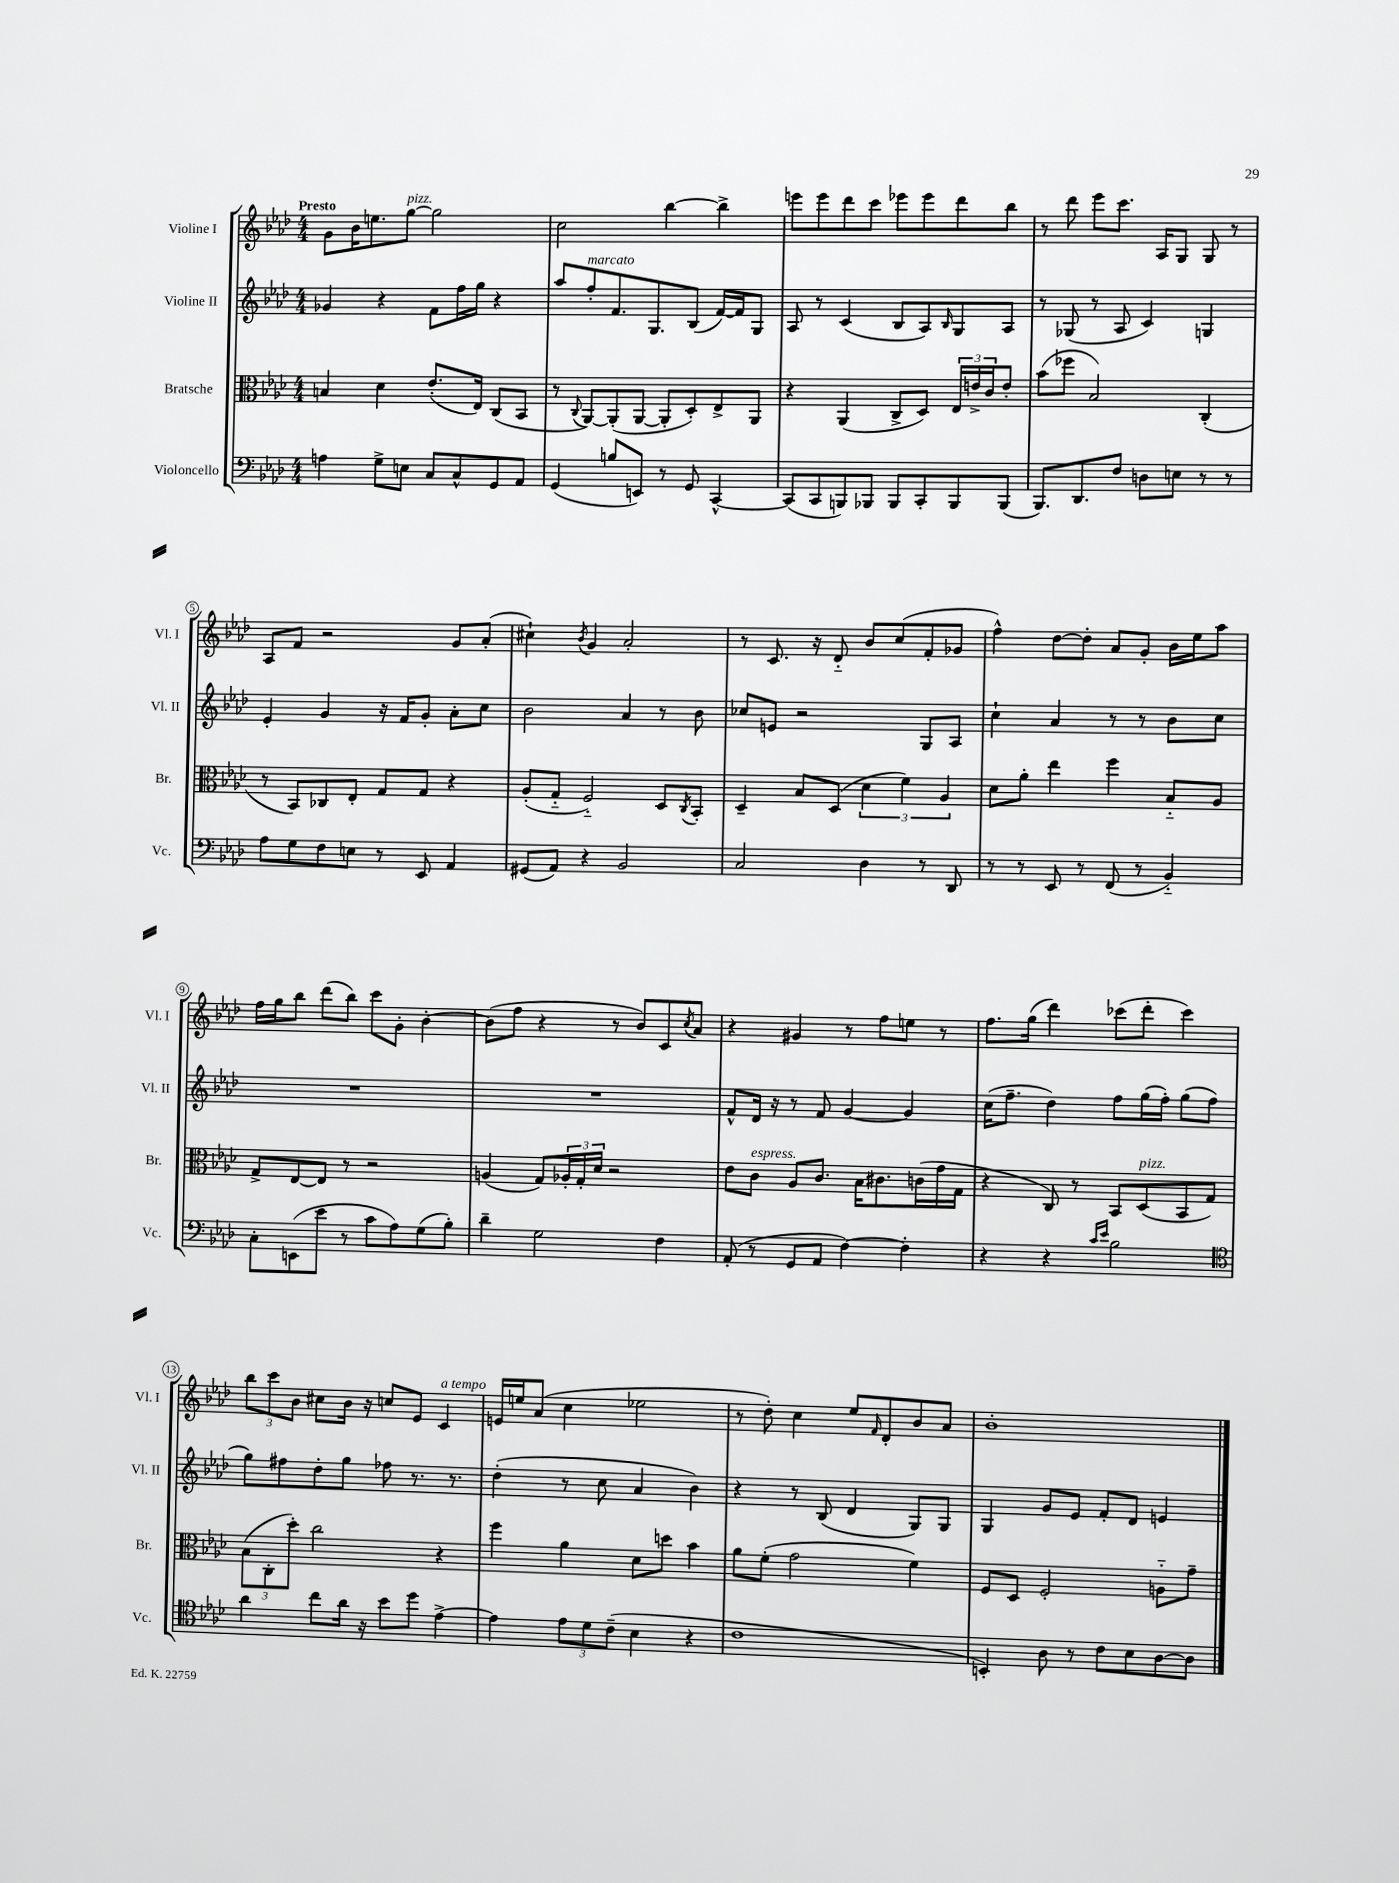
<<
\new StaffGroup <<
\new Staff = "s0" \with { instrumentName = "Violine I" shortInstrumentName = "Vl. I" } {
    \clef treble \key aes \major \numericTimeSignature \time 4/4 \tempo "Presto"
    g'8 bes'16 e''8. g''8~^\markup { \italic "pizz." } g''2 |
    c''2 bes''4~ bes''4-> |
    e'''8 e'''8 des'''8 c'''8 ees'''8 ees'''8 des'''8 bes''8 |
    r8 des'''8 ees'''8 c'''8. aes16 g8 g8 r8 |
    aes8 f'8 r2 g'8 aes'8-.( |
    cis''4-!) \acciaccatura { bes'8 } g'4 aes'2-. |
    r8 c'8. r16 des'8-_ bes'8 c''8( f'8-. ges'8 |
    f''4-^) des''8~ des''8-. aes'8 g'8-. bes'16 ees''16 aes''8 |
    f''16 g''16 bes''8 des'''8( bes''8) c'''8 g'8-. bes'4~-. |
    bes'8( f''8 r4 r8 bes'8) c'8 \acciaccatura { c''8 } aes'8 |
    r4 gis'4 r8 f''8 e''8 r8 |
    f''8. g''16( des'''4) ces'''8( des'''8-. ces'''4) |
    \tuplet 3/2 { bes''8 c'''8 bes'8 } cis''8 bes'16 r16 c''8 ees'8 c'4^\markup { \italic "a tempo" } |
    e'16 e''16 aes'8( c''4 ees''2 |
    r8 des''8-.) c''4 ees''8 \grace { f'16 } des'8-. bes'8 aes'8 |
    bes'1-. \bar "|." |
}
\new Staff = "s1" \with { instrumentName = "Violine II" shortInstrumentName = "Vl. II" } {
    \clef treble \key aes \major \numericTimeSignature \time 4/4
    ges'4 r4 f'8 f''16 g''16 r4 |
    aes''8 f''8-.^\markup { \italic "marcato" } f'8. g8. bes8( f'16~) f'16 g8 |
    aes8 r8 c'4( bes8 aes8) \grace { bes16 } g8 aes8 |
    r8 ges8( r8 aes8 c'4) g4 |
    ees'4-. g'4 r16 f'16 g'8-. aes'8-. c''8 |
    bes'2 aes'4 r8 bes'8 |
    ces''8 e'8 r2 g8 aes8 |
    c''4-! aes'4 r8 r8 bes'8 c''8 |
    R1 |
    R1 |
    f'8-^ des'16 r16 r8 f'8 g'4~ g'4 |
    c''16( f''8.-- des''4) f''8 g''16( f''16-.) g''8( f''8 |
    g''8) fis''8 des''8-. g''8 fes''8 r8. r8. |
    des''4-.( r8 c''8 aes'4 bes'4) |
    r4 r8 bes8( des'4 g8) g8 |
    g4 g'8 ees'8 f'8-. des'8 e'4 \bar "|." |
}
\new Staff = "s2" \with { instrumentName = "Bratsche" shortInstrumentName = "Br." } {
    \clef alto \key aes \major \numericTimeSignature \time 4/4
    b4 des'4 ees'8.-.( ees16) c8( bes,8 |
    r8 \appoggiatura { c8 } aes,8~) aes,8-.( aes,8~ aes,8-. des8-.) ees8-> aes,8 |
    r4 aes,4( c8-> des8) \tuplet 3/2 { ees16 e'16-> c'16 } e'8-. |
    bes'8( fes''8 bes2) c4-.( |
    r8 bes,8) ces8 ees8-. g8 g8 r4 |
    aes8-.( g8-_ f2-_) des8 \acciaccatura { c8 } bes,8-. |
    des4-- bes8 des8( \tuplet 3/2 { des'4 f'4) aes4 } |
    des'8 aes'8-. ees''4 f''4 bes8-_ aes8 |
    g8-> ees8~ ees8 r8 r2 |
    a4( g8) \tuplet 3/2 { aes16-. g16-. des'16 } r2 |
    ees'8 c'8^\markup { \italic "espress." } aes8 c'8. bes16 cis'8. c'16( g'16 g16 |
    r4 c8) r8 bes,8 des8^\markup { \italic "pizz." }( bes,8 g8) |
    \tuplet 3/2 { bes8( c8-. des''8-.) } c''2 r4 |
    f''4 aes'4 des'8 d''8 bes'4 |
    aes'8 f'8-.( g'2 f'4) |
    f8 des8 f2-. a8-_ g'8-- \bar "|." |
}
\new Staff = "s3" \with { instrumentName = "Violoncello" shortInstrumentName = "Vc." } {
    \clef bass \key aes \major \numericTimeSignature \time 4/4
    a4 g8-> e8 c8 c8-^ g,8 aes,8 |
    g,4( b8 e,8) r8 g,8 c,4~-^ |
    c,8( c,8 b,,8) bes,,8 bes,,8 c,8-. bes,,8 bes,,8( |
    bes,,8.) des,8. f8 d8 e8 r8 r8 |
    aes8 g8 f8 e8 r8 ees,8 aes,4 |
    gis,8( aes,8) r4 bes,2 |
    c2 des4 r8 des,8 |
    r8 r8 ees,8 r8 f,8( r8 bes,4-_) |
    c8-. e,8( ees'8 r8 c'8 aes8) g8( bes8-.) |
    des'4-- g2 f4 |
    aes,8-.( r8 g,8 aes,8 f4~) f4-. |
    r4 r4 \grace { c'16 ees'16 } bes2 |
    \clef tenor aes'4 c''8 aes'16 r16 bes'8 des''8 ees'4~-> |
    ees'4 \tuplet 3/2 { ees'8 des'8 c'8--( } bes4 r4 |
    c'1 |
    b,4-.) aes8 r8 c'8 bes8 aes8~ aes8 \bar "|." |
}
>>
>>
\layout { \context { \Score \override BarNumber.stencil = #(make-stencil-circler 0.1 0.3 ly:text-interface::print) } }
